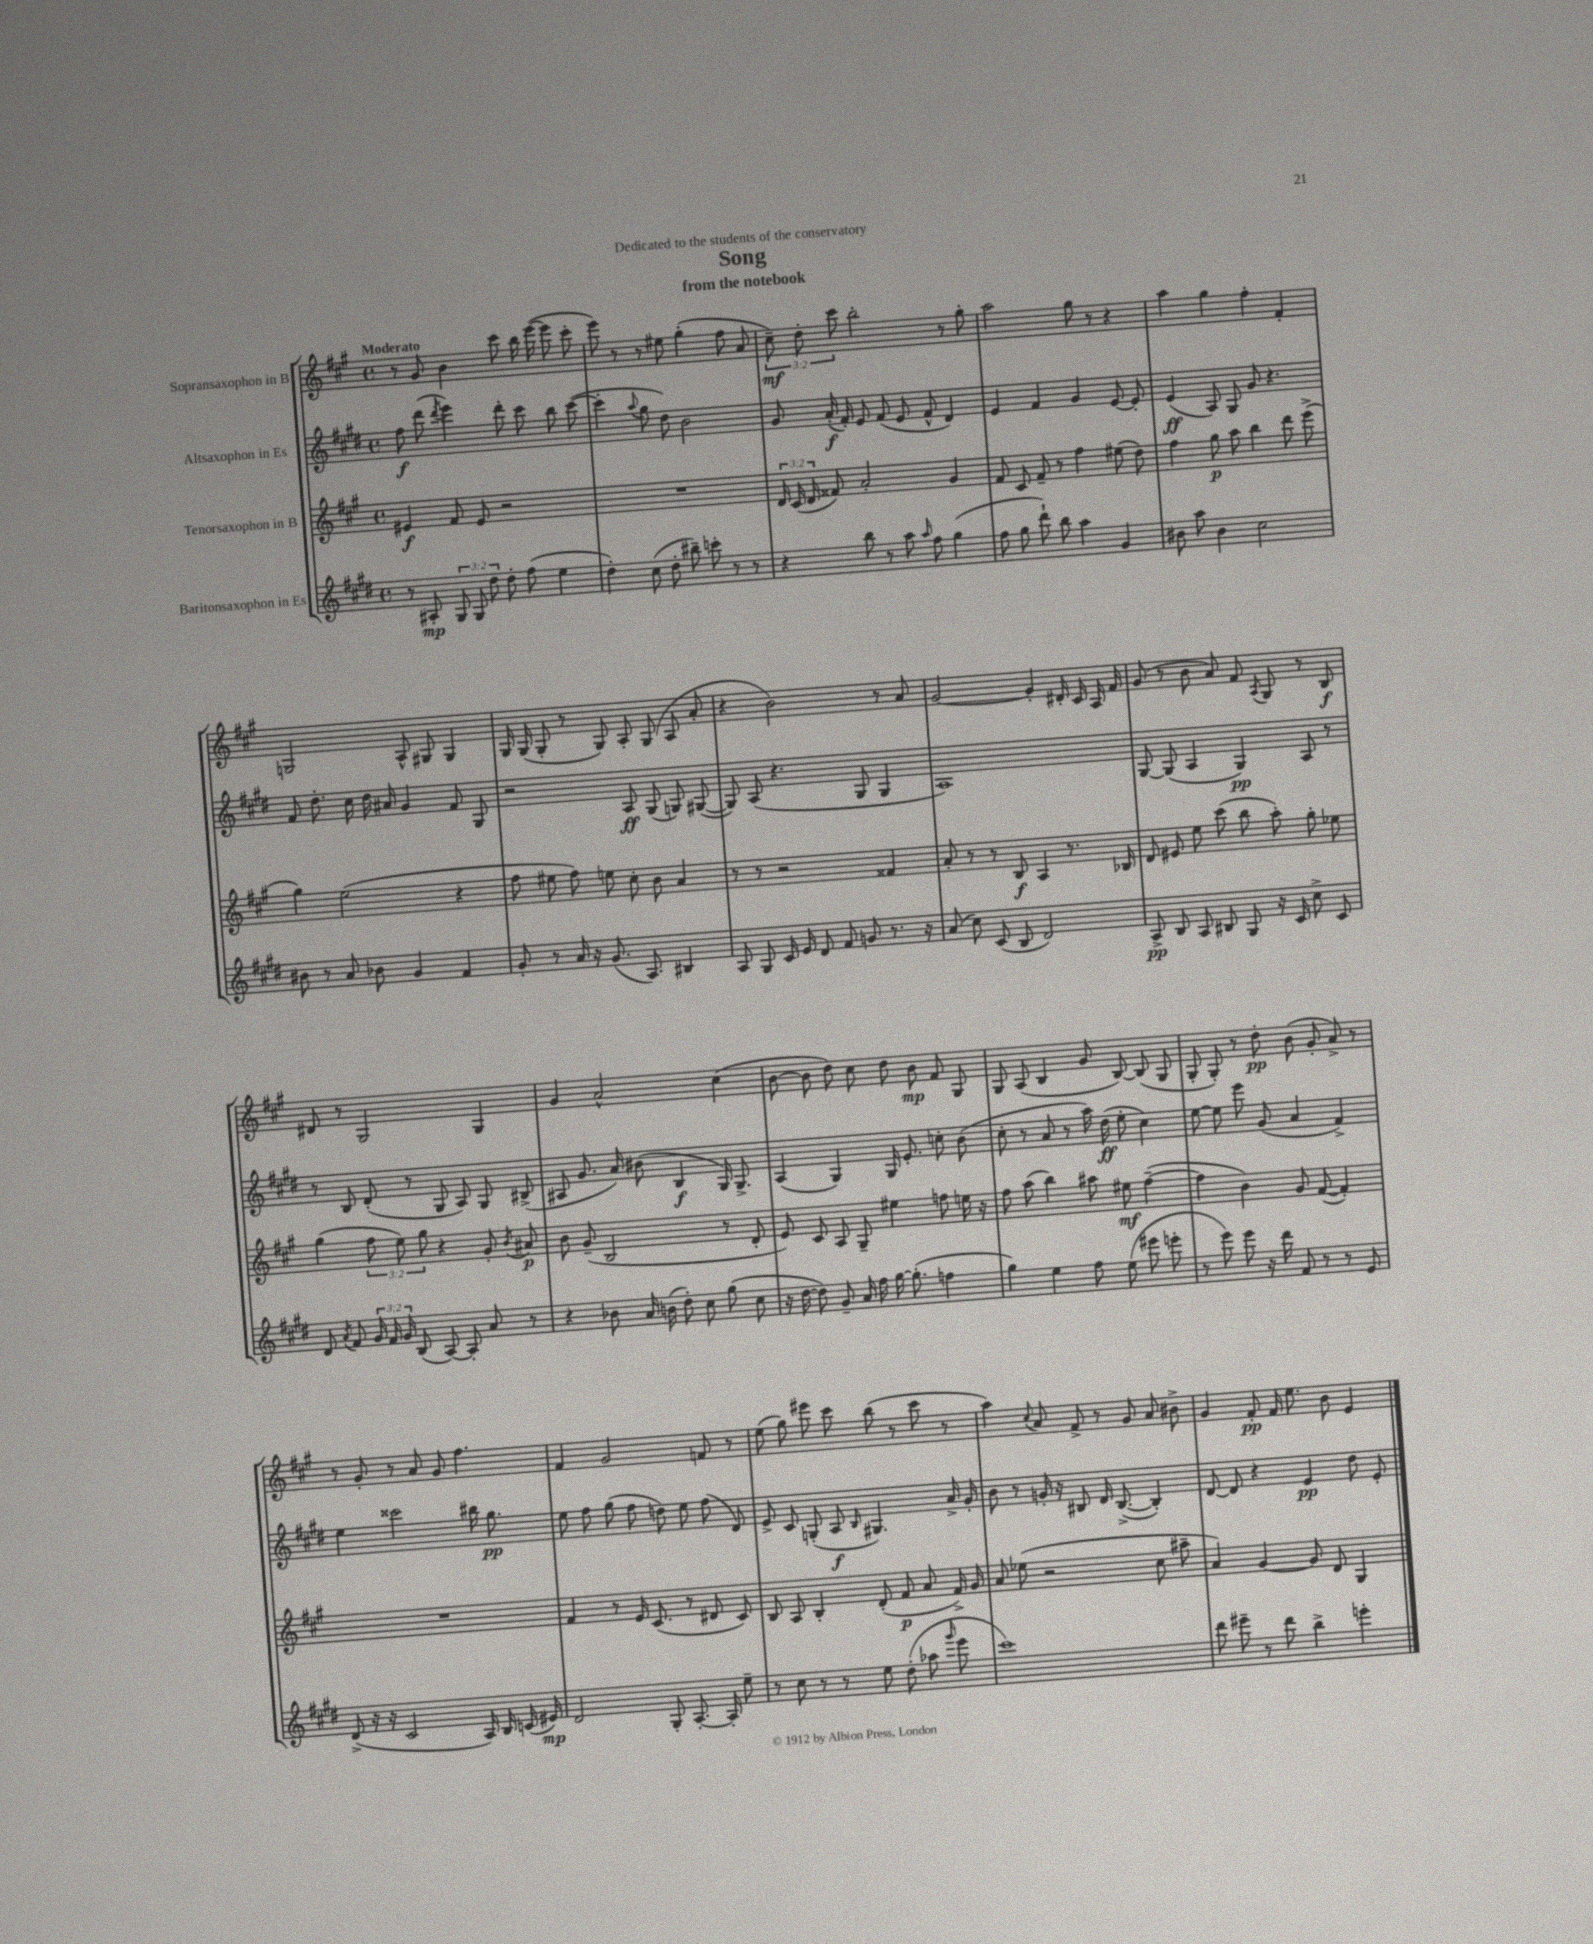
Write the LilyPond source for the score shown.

\header { title = "Song" subtitle = "from the notebook" dedication = "Dedicated to the students of the conservatory" }
<<
\new StaffGroup <<
\new Staff = "s0" \with { instrumentName = "Sopransaxophon in B" } {
    \clef treble \key a \major \defaultTimeSignature \time 4/4 \override Staff.TupletNumber.text = #tuplet-number::calc-fraction-text \tempo "Moderato"
    \autoBeamOff r8 gis'8 b'4 cis'''8 b''16 e'''16~( e'''8 cis'''8-. |
    e'''8) r8 r8 eis''8 gis''4-.( fis''8 a'8 |
    \tuplet 3/2 { cis''8--\mf) d''8-. cis'''8 } b''2-. r8 gis''8-. |
    a''2 gis''8 r8 r4 |
    a''4 gis''4 fis''4-. fis'4-. |
    g2 a8-^ gis8 gis4 |
    gis16 gis16( gis8-. r8 gis8) a8-. gis8( a8 a'8-. |
    r4 b'2) r8 a'8 |
    gis'2~ gis'4-. dis'16-. cis'16 a16 fis'16 |
    gis'8( r8 b'8 a'8) fis'8 \acciaccatura { a8 } gis8 r8 b8\f |
    dis'8 r8 gis2 gis4 |
    gis'4 a'2-^ cis''4( |
    b'8~ b'8 d''8) cis''8 d''8 b'8\mp fis'8 gis8 |
    gis8 a8( b4 gis'8 b8~) b8( gis8 |
    gis8-. gis8-.) r8 d''8-.\pp b'8( gis'8-. a'8->) r8 |
    r8 gis'8-. r8 a'8 gis'8 fis''4. |
    fis'4 gis'2 f'8 r8 |
    e''8( gis''8) eis'''8 cis'''8 b''8( r8 cis'''8 r8 |
    a''4) \appoggiatura { cis''8 } a'8 fis'8-> r8 gis'8 a'8 bis'8-> |
    gis'4 fis'8-.\pp fis'16 e''8. b'8 e'4 \bar "|." |
}
\new Staff = "s1" \with { instrumentName = "Altsaxophon in Es" } {
    \clef treble \key e \major \defaultTimeSignature \time 4/4
    \autoBeamOff fis''8\f dis'''8( \acciaccatura { dis'''8 } e'''4) dis'''8-. cis'''8 b''8 cis'''8~( |
    cis'''4-. \appoggiatura { a''8 } gis''8 dis''8) b'2 |
    gis'8 a'16-.\f( fis'16-.) e'8 fis'8( e'8 fis'8-^ dis'4) |
    e'4 fis'4 gis'4 e'8~ e'8-. |
    e'4\ff( a8) gis8 gis'8 r4. |
    fis'8 dis''8.-. cis''16 dis''16 ais'16 gis'4 fis'8 gis8 |
    r2 a8\ff gis8( g8) gis8~( |
    gis8) a8( r4. gis8 gis4 |
    a1) |
    gis8~ gis8( a4 gis4\pp) a8 r8 |
    r8 b8 dis'8-.( r8 gis8 a8) gis8 bis8->( |
    ais8 gis'8. a'16) bis'8( b4\f gis16) gis8.-> |
    a4( gis4) gis16 e'8.-. c''8-. b'8( |
    cis''8-. r8 a'8 r8 a''16) dis''16\ff( e''8-. cis''4) |
    e''8~ e''8 e'''8 gis'8( a'4 fis'4->) |
    e''4 cisis'''2 bis''16 gis''8.\pp |
    e''8 fis''8 gis''8( fis''8 d''8) e''8 fis''8( dis'8) |
    e'8-> cis'8 g8-.( a8\f \grace { b16 } gis4.) a'16-> gis'16-. |
    b'8 r8 g'16-. r16 bis8 dis'16 bis8.~->( bis4-.) |
    dis'8~ dis'8 r4 e'4\pp dis''8 e'8-. \bar "|." |
}
\new Staff = "s2" \with { instrumentName = "Tenorsaxophon in B" } {
    \clef treble \key a \major \defaultTimeSignature \time 4/4 \override Staff.TupletNumber.text = #tuplet-number::calc-fraction-text
    \autoBeamOff eis'4\f fis'8 eis'8 r2 |
    R1 |
    \tuplet 3/2 { d'16 cis'16( d'16 } fisis'8) a'2-. gis'4 |
    fis'8 cis'8 fis'8-- r8 fis''4 eis''8( d''8) |
    fis''4 gis''8\p a''8 b''4 d'''8 e'''8->( |
    gis''4) e''2( r4 |
    fis''8 eis''8 fis''8) e''8 cis''8-. b'8 a'4 |
    r8 r8 r2 fisis'4 |
    a'8-. r8 r8 b8\f a4 r8. bes16 |
    d'8 eis'8 e''8 cis'''8( b''8 a''8-.) gis''8-. ees''8 |
    gis''4( \tuplet 3/2 { fis''8 e''8) gis''8 } r4 gis'8-. \acciaccatura { b'8 } ais'8\p |
    b'8 gis'8--( b2 r8 d'8-. |
    e'8) cis'8 a8 gis8-- eis''4 f''8 e''16 r16 |
    fis''8 a''8( b''4) ais''8 eis''8\mf fis''4~--( |
    fis''4 b'4) gis'8 fis'8~( fis'4-.) |
    R1 |
    fis'4 r8 e'16 cis'8.( r8 dis'8 cis'8) |
    b8 a8 b4-. d'8-.( fis'8\p a'8 fis'16->) gis'16 |
    a'8 ees''8( r2 cis''8 ais''8-- |
    a'4) gis'4~ gis'8 d'8 gis4 \bar "|." |
}
\new Staff = "s3" \with { instrumentName = "Baritonsaxophon in Es" } {
    \clef treble \key e \major \defaultTimeSignature \time 4/4 \override Staff.TupletNumber.text = #tuplet-number::calc-fraction-text
    \autoBeamOff r8 ais8-.\mp \tuplet 3/2 { gis8 gis8 dis''8 } dis''8-. fis''8( e''4 |
    dis''4-.) cis''8( dis''8-. bis''8--) c'''8-. r8 r8 |
    r4 b''8 r8 a''8 \grace { a''16 } fis''8 gis''4( |
    fis''8 gis''8 dis'''8-!) b''8 a''4 gis'4 |
    bis'8 a''8 bis'4 cis''2 |
    bis'8 r8 a'8 bes'8 gis'4 fis'4 |
    gis'8-. r8 a'16 r16 gis'8.( a8.) bis4 |
    a8 gis8 cis'16 e'16 dis'8 fis'8 g'8 r8. r16 |
    a'8( cis''8) cis'8( b8 dis'2) |
    a8->\pp b8 a8 bis8 gis8 r16 cis'16 cis''8-> cis'8 |
    dis'8 \acciaccatura { a'8 } fis'8 \tuplet 3/2 { gis'16 fis'16 gis'16 } b8( a8~) a8-. a'8 r8 |
    r4 bes'8 a'16 b'16( dis''8-.) cis''8 gis''8( cis''8 |
    r16 dis''16~ dis''8) gis'8-- a'16 fis''16 gis''16~ gis''8.-.( f''4 |
    gis''4) e''4 fis''8 e''8( eis'''8 e'''8-. |
    r8 e'''8) e'''8 r16 dis'''16 fis'8 r8 r8 e'8 |
    dis'8->( r16 r16 cis'2 a16) b16 c'16( eis'16\mp) |
    dis'2 gis8-. a8.~-. a16-. e''8-- |
    r8 cis''8 r8 r8 e''8 dis''8-.( aes''8 \grace { gis'''16 } e'''8 |
    cis'''1) |
    dis'''8 eis'''8-- r8 dis'''8 b''4-> e'''4-. \bar "|." |
}
>>
>>
\layout { \context { \Score \remove "Bar_number_engraver" } }
